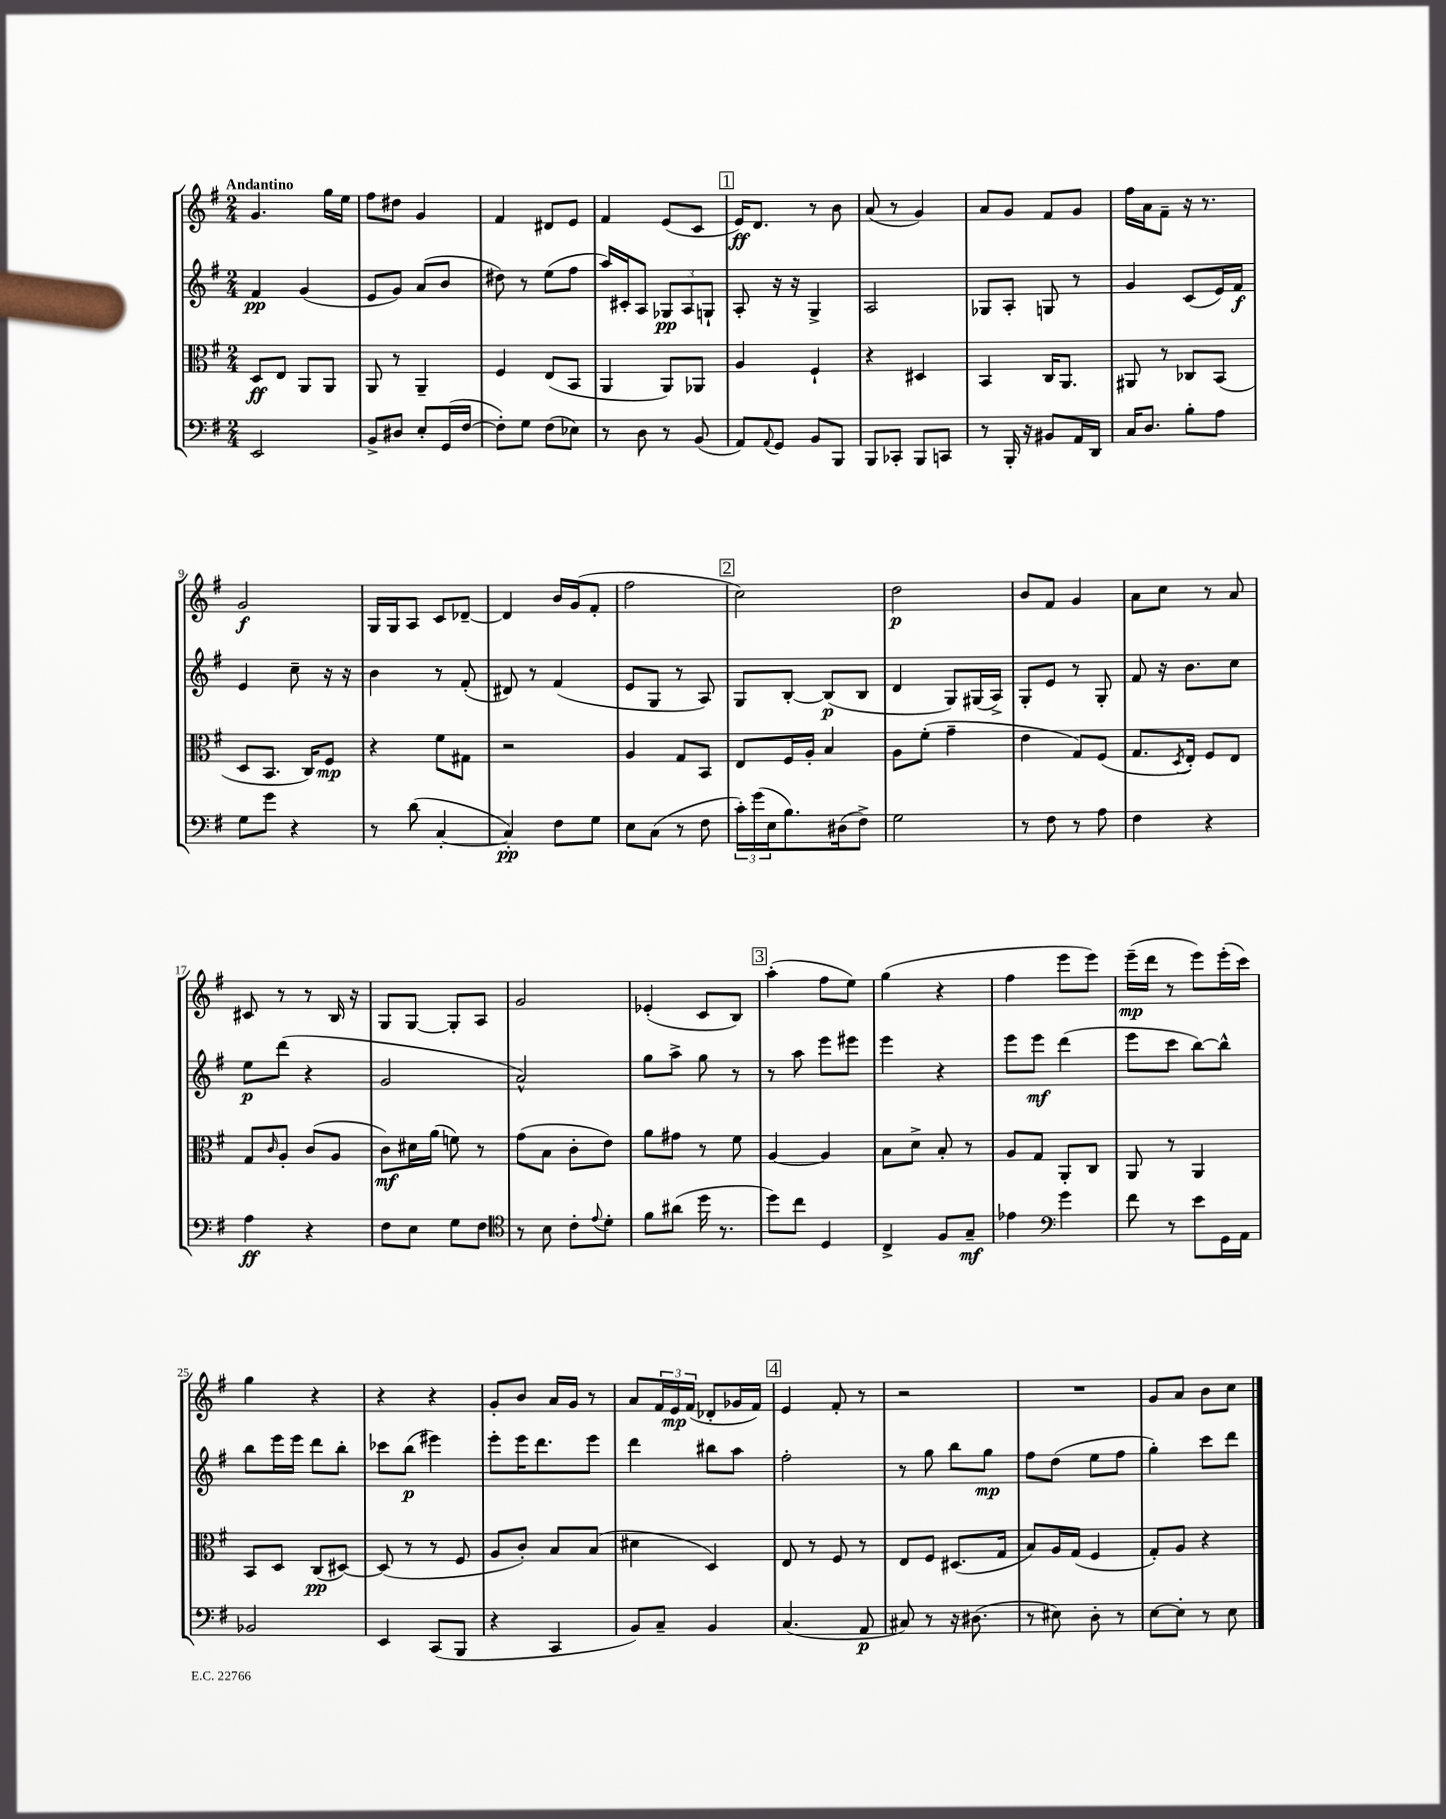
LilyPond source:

<<
\new StaffGroup <<
\new Staff = "s0" {
    \clef treble \key g \major \numericTimeSignature \time 2/4 \tempo "Andantino"
    g'4. g''16 e''16 |
    fis''8 dis''8 g'4 |
    fis'4 dis'8 e'8 |
    fis'4 e'8( c'8 |
    \mark \markup { \box "1" } e'16\ff) d'8. r8 b'8 |
    a'8( r8 g'4) |
    a'8 g'8 fis'8 g'8 |
    fis''16 a'16 fis'8-- r16 r8. |
    g'2\f |
    g16 g16 a8 c'8 des'8~-- |
    des'4 b'16 g'16( fis'8-. |
    fis''2 |
    \mark \markup { \box "2" } c''2) |
    d''2\p |
    b'8 fis'8 g'4 |
    a'8 c''8 r8 a'8 |
    cis'8 r8 r8 b16 r16 |
    g8 g8~ g8-. a8 |
    g'2 |
    ees'4-.( c'8 b8) |
    \mark \markup { \box "3" } a''4-.( fis''8 e''8) |
    g''4( r4 |
    fis''4 e'''8 e'''8) |
    e'''16--\mp( d'''16 r8 e'''8) e'''16-.( c'''16) |
    g''4 r4 |
    r4 r4 |
    g'8-. b'8 a'16 g'16 r8 |
    a'8 \tuplet 3/2 { fis'16 e'16\mp fis'16( } des'8-. ges'16 fis'16) |
    \mark \markup { \box "4" } e'4 fis'8-. r8 |
    r2 |
    R2 |
    g'8 a'8 b'8 c''8 \bar "|." |
}
\new Staff = "s1" {
    \clef treble \key g \major \numericTimeSignature \time 2/4
    fis'4\pp g'4( |
    e'8 g'8) a'8( b'8 |
    dis''8) r8 e''8( fis''8 |
    a''16) cis'16-. a8 \tuplet 3/2 { ges8\pp a8 g8-! } |
    \mark \markup { \box "1" } a8-. r16 r16 g4-> |
    a2 |
    ges8 a8-. g8 r8 |
    g'4 c'8( e'16) fis'16\f |
    e'4 c''8-- r16 r16 |
    b'4 r8 fis'8-.( |
    dis'8) r8 fis'4( |
    e'8 g8 r8 a8) |
    \mark \markup { \box "2" } g8 b8~-. b8\p( b8 |
    d'4 g8) gis16( a16->) |
    g8-. e'8 r8 g8-. |
    fis'8 r16 b'8. c''8 |
    e''8\p d'''8( r4 |
    g'2 |
    a'2-^) |
    g''8 a''8-> g''8 r8 |
    \mark \markup { \box "3" } r8 a''8 e'''8 eis'''8 |
    e'''4 r4 |
    e'''8 e'''8\mf d'''4( |
    e'''8 c'''8 b''8~) b''8-^ |
    b''8 e'''16 e'''16 d'''8 b''8-. |
    ces'''8 b''8\p( eis'''4) |
    e'''8-. e'''16 d'''8. e'''8 |
    d'''4 bis''8 a''8 |
    \mark \markup { \box "4" } fis''2-. |
    r8 g''8 b''8 g''8\mp |
    fis''8 d''8( e''8 fis''8 |
    g''4-.) c'''8 d'''8 \bar "|." |
}
\new Staff = "s2" {
    \clef alto \key g \major \numericTimeSignature \time 2/4
    d8\ff e8 a,8 a,8 |
    a,8 r8 a,4-- |
    fis4 e8( b,8 |
    a,4 a,8) aes,8 |
    \mark \markup { \box "1" } a4 fis4-! |
    r4 dis4 |
    b,4 c16 a,8. |
    ais,8 r8 ces8 b,8( |
    d8 b,8. c16) fis8\mp |
    r4 fis'8 gis8 |
    r2 |
    a4 g8 b,8 |
    \mark \markup { \box "2" } e8 fis16 a16-. b4 |
    a8 fis'8-.( g'4-- |
    e'4 g8) fis8( |
    g8. \acciaccatura { d8 } e16-.) fis8 e8 |
    g8 \grace { c'16 } a8-. c'8( a8 |
    c'8\mf) dis'16 a'16( f'8) r8 |
    g'8( b8 c'8-. e'8) |
    a'8 gis'8 r8 fis'8 |
    \mark \markup { \box "3" } a4~ a4 |
    b8 d'8-> b8-. r8 |
    a8 g8 a,8-. c8 |
    a,8 r8 a,4 |
    b,8 d8 c8\pp( dis8~) |
    dis8( r8 r8 fis8 |
    a8 c'8-.) b8 b8( |
    dis'4 d4) |
    \mark \markup { \box "4" } e8 r8 fis8 r8 |
    e8 fis8 dis8.( g16 |
    b8) a16 g16( fis4 |
    g8-.) a8 r4 \bar "|." |
}
\new Staff = "s3" {
    \clef bass \key g \major \numericTimeSignature \time 2/4
    e,2 |
    b,8-> dis8 e8-. g,16( fis16~ |
    fis8-.) g8 fis8( ees8) |
    r8 d8 r8 b,8( |
    \mark \markup { \box "1" } a,8) \appoggiatura { a,8 } g,8 b,8 b,,8 |
    b,,8 ces,8-. b,,8 c,8 |
    r8 b,,16-. r16 bis,8 a,16 d,16 |
    c16 d8. b8-. a8 |
    g8 g'8 r4 |
    r8 d'8( c4~-. |
    c4-.\pp) fis8 g8 |
    e8 c8( r8 fis8 |
    \mark \markup { \box "2" } \tuplet 3/2 { c'16-.) g'16( e16 } b8.) dis16( fis8->) |
    g2 |
    r8 fis8 r8 a8 |
    fis4 r4 |
    a4\ff r4 |
    fis8 e8 g8 fis8 |
    \clef tenor r8 b8 c'8-. \appoggiatura { e'8 } d'8-. |
    fis'8 ais'8( d''16 r8. |
    \mark \markup { \box "3" } d''8) c''8 d4 |
    c4-> fis8 g8--\mf |
    ees'4 \clef bass g'4 |
    fis'8 r8 e'8 g,16 a,16 |
    bes,2 |
    e,4 c,8( b,,8 |
    r4 c,4 |
    b,8) c8-- b,4 |
    \mark \markup { \box "4" } c4.( a,8\p |
    cis8) r8 r16 dis8.( |
    r8 eis8) d8-. r8 |
    e8~ e8-. r8 e8 \bar "|." |
}
>>
>>
